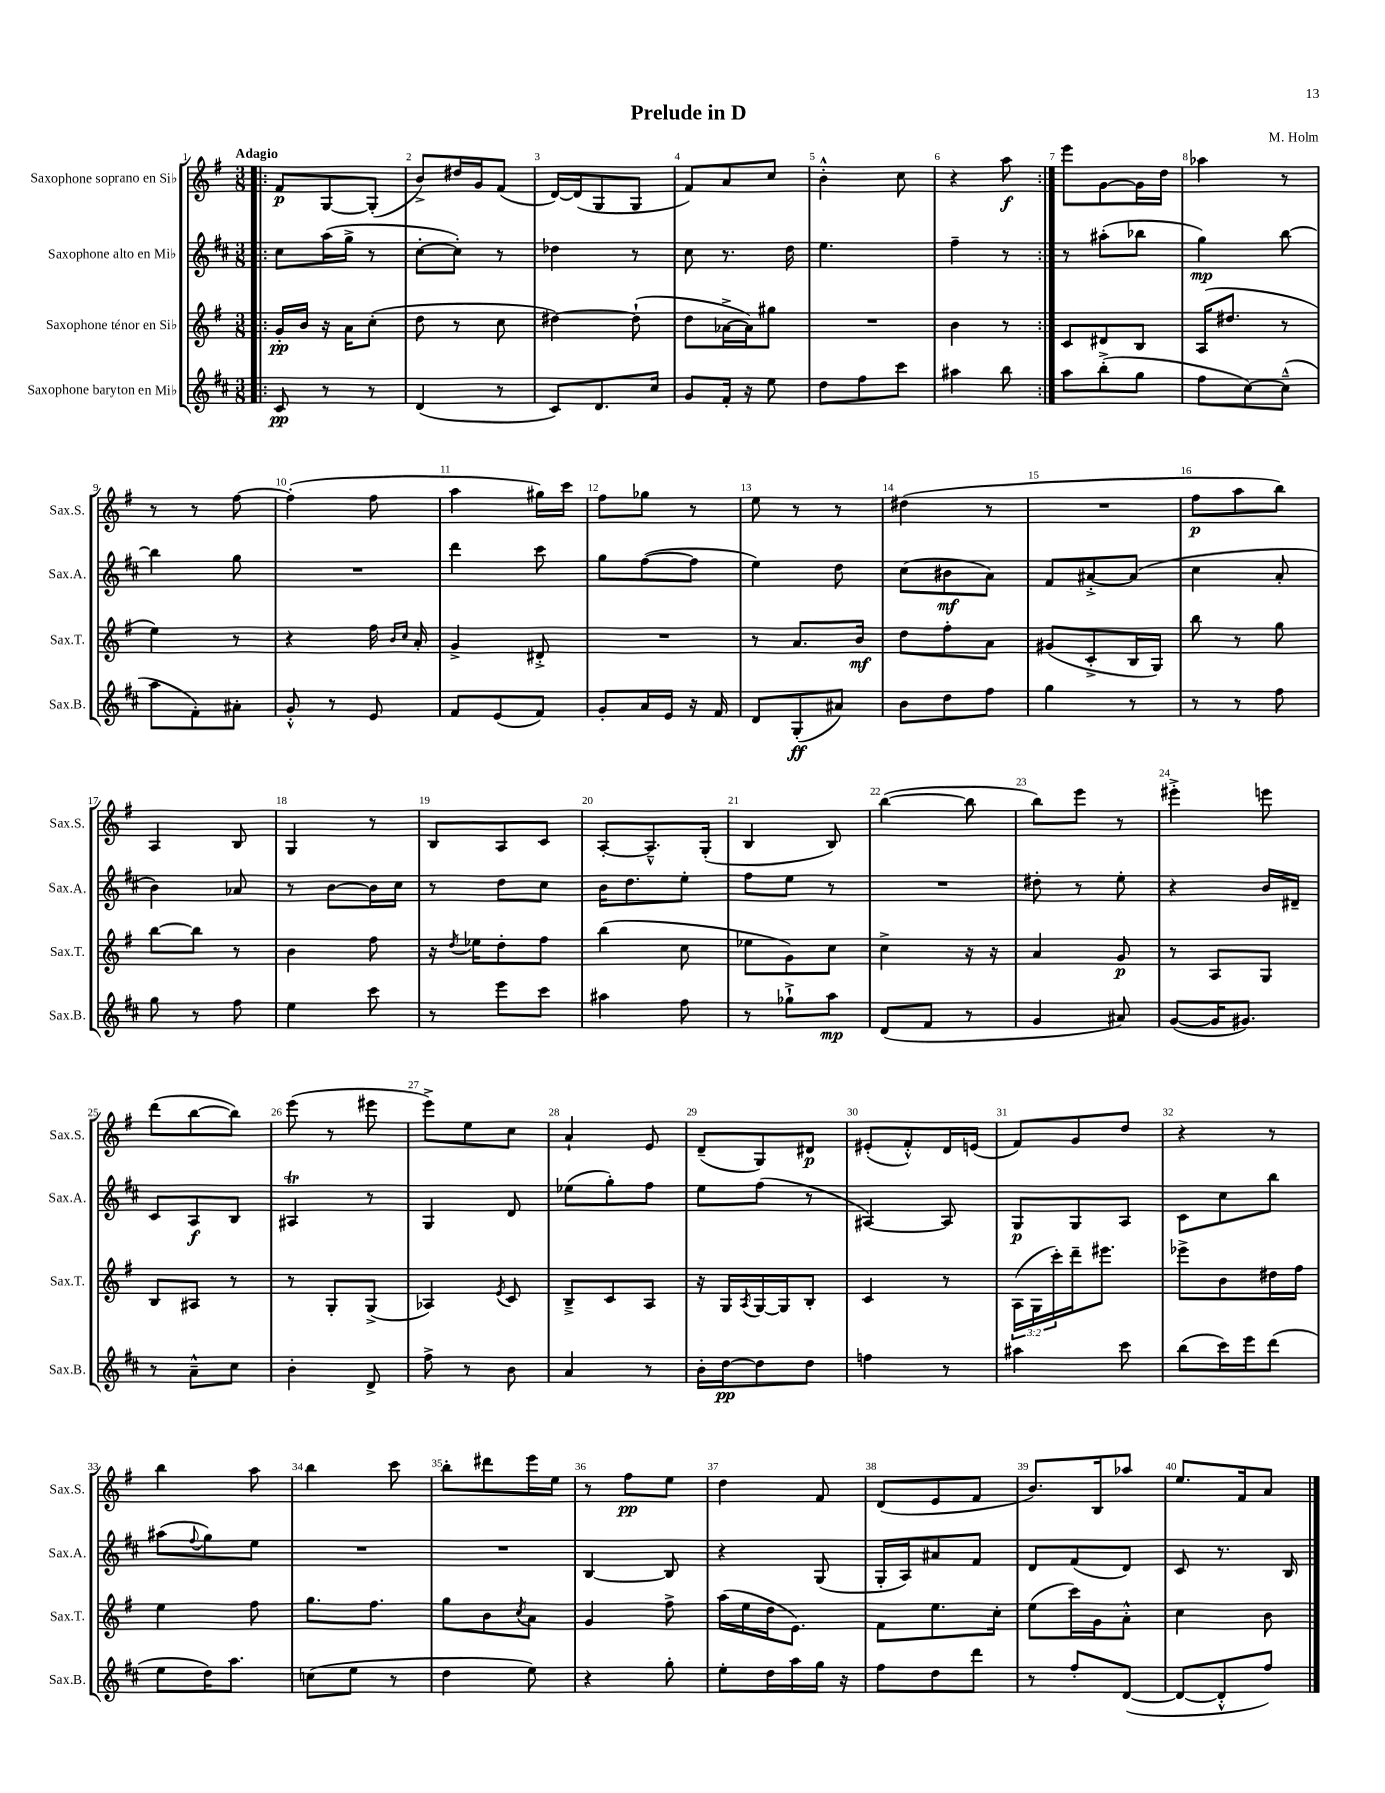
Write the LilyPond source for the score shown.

\header { title = "Prelude in D" composer = "M. Holm" }
<<
\new StaffGroup <<
\new Staff = "s0" \with { instrumentName = "Saxophone soprano en Sib" shortInstrumentName = "Sax.S." } {
    \clef treble \key g \major \numericTimeSignature \time 3/8 \tempo "Adagio"
    \repeat volta 2 { \bar ".|:" fis'8\p g8~ g8-.( |
    b'8->) dis''16 g'16 fis'8( |
    d'16~) d'16( g8 g8 |
    fis'8) a'8 c''8 |
    b'4-.-^ c''8 |
    r4 a''8\f | }
    e'''8 g'8~ g'16 d''16 |
    aes''4 r8 |
    r8 r8 fis''8~ |
    fis''4-.( fis''8 |
    a''4 gis''16) c'''16 |
    fis''8 ges''8 r8 |
    e''8 r8 r8 |
    dis''4( r8 |
    R4. |
    fis''8\p a''8 b''8) |
    a4 b8 |
    g4 r8 |
    b8 a8 c'8 |
    a8~-. a8.---^ g16-.( |
    b4 b8) |
    b''4~( b''8 |
    b''8) e'''8 r8 |
    eis'''4-.-> e'''8 |
    d'''8( b''8~ b''8) |
    e'''8( r8 eis'''8 |
    e'''8->) e''8 c''8 |
    a'4-! e'8 |
    d'8--( g8) dis'8\p |
    eis'8-.( fis'8-.-^) d'16 e'16( |
    fis'8) g'8 d''8 |
    r4 r8 |
    b''4 a''8 |
    b''4 c'''8 |
    b''8-. dis'''8 e'''16 e''16 |
    r8 fis''8\pp e''8 |
    d''4 fis'8 |
    d'8( e'8 fis'8 |
    b'8.) b16 aes''8 |
    e''8. fis'16 a'8 \bar "|." |
}
\new Staff = "s1" \with { instrumentName = "Saxophone alto en Mib" shortInstrumentName = "Sax.A." } {
    \clef treble \key d \major \numericTimeSignature \time 3/8
    \repeat volta 2 { \bar ".|:" cis''8 a''16( g''16-> r8 |
    cis''8~-. cis''8-.) r8 |
    des''4 r8 |
    cis''8 r8. d''16 |
    e''4. |
    fis''4-- r8 | }
    r8 ais''8-.( bes''8 |
    g''4\mp) b''8~ |
    b''4 g''8 |
    R4. |
    d'''4 cis'''8 |
    g''8 fis''8~( fis''8 |
    e''4) d''8 |
    cis''8( bis'8\mf a'8) |
    fis'8 ais'8~-.-> ais'8( |
    cis''4 a'8-. |
    b'4) aes'8 |
    r8 b'8~ b'16 cis''16 |
    r8 d''8 cis''8 |
    b'16 d''8. e''8-. |
    fis''8 e''8 r8 |
    R4. |
    dis''8-. r8 e''8-. |
    r4 b'16 dis'16-- |
    cis'8 a8\f b8 |
    ais4\trill r8 |
    g4 d'8 |
    ees''8( g''8-.) fis''8 |
    e''8 fis''8( r8 |
    ais4~) ais8 |
    g8\p g8 a8 |
    cis'8 cis''8 b''8 |
    ais''8( \appoggiatura { fis''8 } g''8) e''8 |
    R4. |
    R4. |
    b4~ b8 |
    r4 g8( |
    g16-. a16) ais'8 fis'8 |
    d'8 fis'8( d'8) |
    cis'8 r8. b16 \bar "|." |
}
\new Staff = "s2" \with { instrumentName = "Saxophone ténor en Sib" shortInstrumentName = "Sax.T." } {
    \clef treble \key g \major \numericTimeSignature \time 3/8 \override Staff.TupletNumber.text = #tuplet-number::calc-fraction-text
    \repeat volta 2 { \bar ".|:" g'16-.\pp b'16 r16 a'16 c''8-.( |
    d''8 r8 c''8 |
    dis''4~) dis''8-!( |
    d''8 aes'16~-> aes'16) gis''8 |
    R4. |
    b'4 r8 | }
    c'8 dis'8 b8 |
    a16( dis''8. r8 |
    e''4) r8 |
    r4 fis''16 \grace { b'16 c''16 } a'16-. |
    g'4-> dis'8-.-> |
    R4. |
    r8 a'8. b'16\mf |
    d''8 fis''8-. a'8 |
    gis'8( c'8-.-> b16 g16) |
    b''8 r8 g''8 |
    b''8~ b''8 r8 |
    b'4 fis''8 |
    r16 \acciaccatura { d''8 } ees''16 d''8-. fis''8 |
    b''4( c''8 |
    ees''8 g'8) c''8 |
    c''4-> r16 r16 |
    a'4 g'8\p |
    r8 a8 g8 |
    b8 ais8 r8 |
    r8 g8-. g8->( |
    aes4) \acciaccatura { e'8 } c'8 |
    b8---> c'8 a8 |
    r16 g16 \acciaccatura { a8 } g16~ g16 b8-. |
    c'4 r8 |
    \tuplet 3/2 { a16( g16 c'''16-.) } d'''16-- eis'''8. |
    ees'''8-> b'8 dis''16 fis''16 |
    e''4 fis''8 |
    g''8. fis''8. |
    g''8 b'8 \acciaccatura { c''8 } a'8 |
    g'4 fis''8-> |
    a''16( e''16 d''16 e'8.) |
    fis'8 e''8. c''16-. |
    e''8( c'''16) g'16 a'8-.-^ |
    c''4 b'8 \bar "|." |
}
\new Staff = "s3" \with { instrumentName = "Saxophone baryton en Mib" shortInstrumentName = "Sax.B." } {
    \clef treble \key d \major \numericTimeSignature \time 3/8
    \repeat volta 2 { \bar ".|:" cis'8\pp r8 r8 |
    d'4( r8 |
    cis'8) d'8. cis''16 |
    g'8 fis'16-. r16 e''8 |
    d''8 fis''8 cis'''8 |
    ais''4 b''8 | }
    a''8 b''8-.->( g''8 |
    fis''8 cis''8~) cis''8---^( |
    a''8 fis'8-.) ais'8-. |
    g'8-.-^ r8 e'8 |
    fis'8 e'8( fis'8) |
    g'8-. a'16 e'16 r16 fis'16 |
    d'8 g8-.\ff( ais'8) |
    b'8 d''8 fis''8 |
    g''4 r8 |
    r8 r8 fis''8 |
    g''8 r8 fis''8 |
    e''4 cis'''8 |
    r8 e'''8 cis'''8 |
    ais''4 fis''8 |
    r8 ges''8-!-> a''8\mp |
    d'8( fis'8 r8 |
    g'4 ais'8) |
    g'8~( g'16 gis'8.) |
    r8 a'8---^ cis''8 |
    b'4-. d'8-> |
    fis''8-> r8 b'8 |
    a'4 r8 |
    b'16-. d''16~\pp d''8 d''8 |
    f''4 r8 |
    ais''4 cis'''8 |
    b''8( cis'''16) e'''16 d'''8( |
    e''8 d''16) a''8. |
    c''8( e''8 r8 |
    d''4 e''8) |
    r4 g''8-. |
    e''8-. d''16 a''16 g''16 r16 |
    fis''8 d''8 d'''8 |
    r8 fis''8-. d'8~( |
    d'8~ d'8-.-^ fis''8) \bar "|." |
}
>>
>>
\layout { \context { \Score \override BarNumber.break-visibility = ##(#f #t #t) barNumberVisibility = #all-bar-numbers-visible } }
